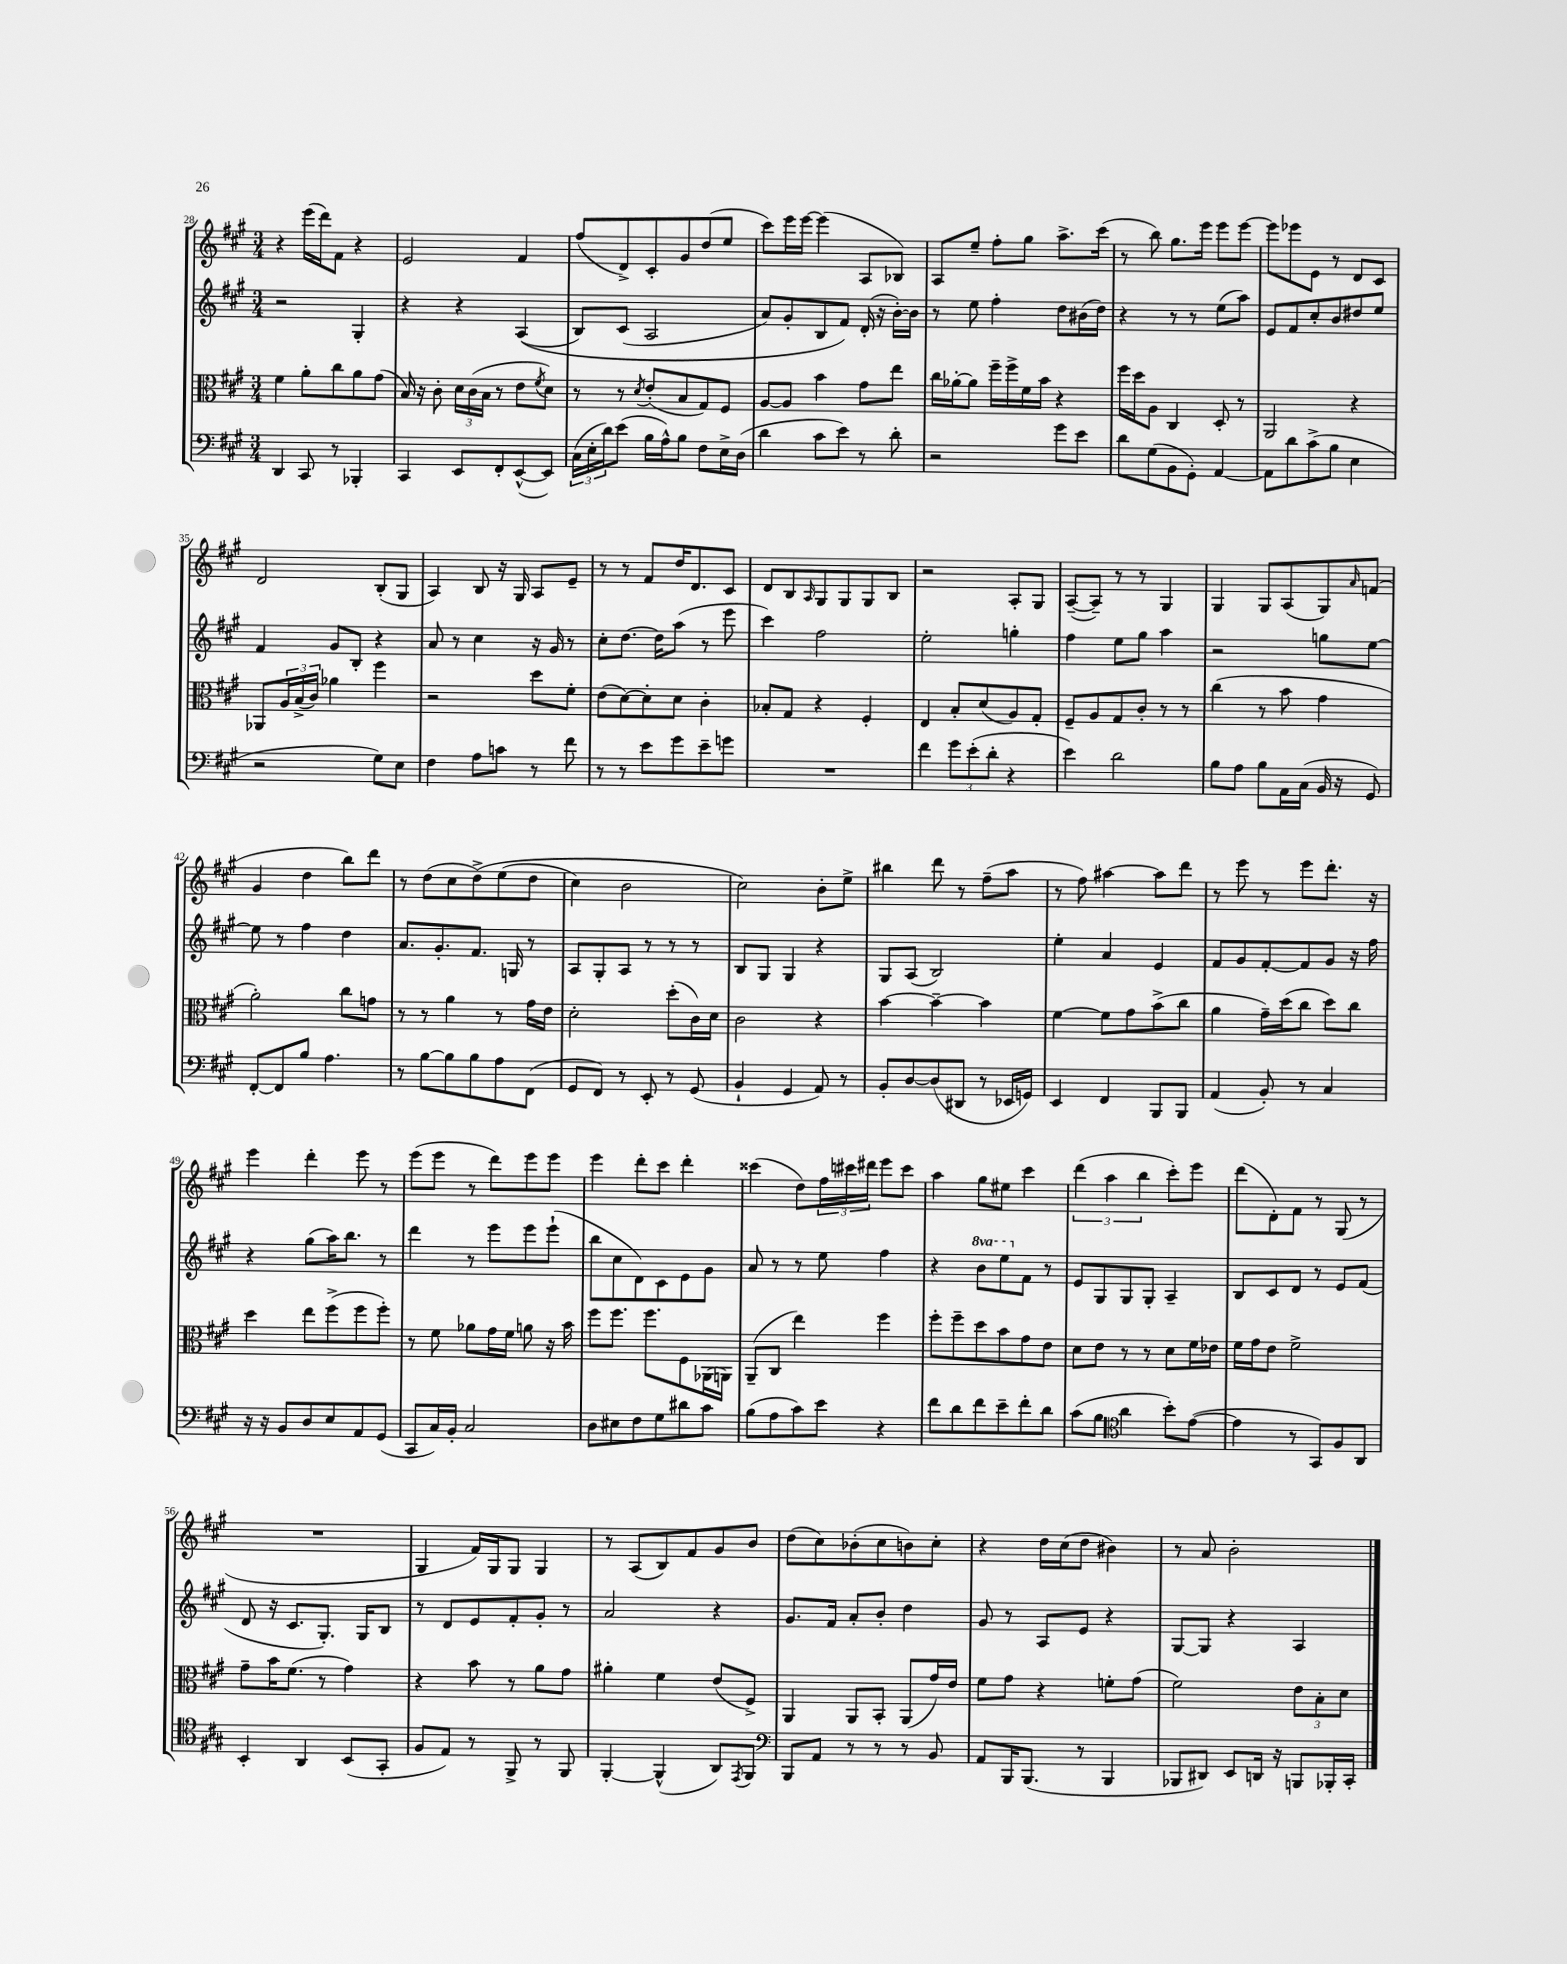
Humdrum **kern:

**kern	**kern	**kern	**kern
*part4	*part3	*part2	*part1
*staff4	*staff3	*staff2	*staff1
*clefF4	*clefC3	*clefG2	*clefG2
*k[f#c#g#]	*k[f#c#g#]	*k[f#c#g#]	*k[f#c#g#]
*M3/4	*M3/4	*M3/4	*M3/4
=28	=28	=28	=28
4DD/	4f#\	2r	4r
8CC#/	8a'\L	.	(16eee\LL
.	.	.	16ddd\J)
8r	8cc#\	.	8f#\J
4BBB-X'/	8a\	4G#'/	4r
.	(8g#\J	.	.
=29	=29	=29	=29
4CC#/	16B/)	4r	2e/
.	16r	.	.
.	8c#'\	.	.
8EE/L	24d\LL	4r	.
.	(24c#\	.	.
.	24B\JJ	.	.
8FF#'/	8r	.	.
([8EE^^/	8e\L	((4A/	4f#/
.	8qf#/	.	.
8EE/J])	8d\J)	.	.
=30	=30	=30	=30
(24C#\LL	8r	8B/L)	(8ff#/L
24E'\	.	.	.
24d\J)	.	.	.
(8e\J	8r	(8c#/J	8d^/)
.	8qd/	.	.
16B\LL	(8e'/L	2A/	8c#'/
16A^^\J)	.	.	.
8B\J	8B/	.	8g#/
8F#\L	8G#/)	.	(8dd/
16E^\L	8F#/J	.	8ee/J
(16D\JJ	.	.	.
=31	=31	=31	=31
4d\	[8A/L	8a/L)	8ccc#\L)
.	8A/J]	8g#'/	16eee\L
.	.	.	[16eee\JJ
8c#\L	4b\	8B/	(4eee\]
8e\J)	.	8f#/J)	.
8r	8g#\L	(16d'/	8A/L
.	.	16r	.
8d'\	8ee\J	[16b'\LL)	8B-X/J)
.	.	16b\JJ]	.
=32	=32	=32	=32
2r	16cc#\LL	8r	8A/L
.	[16a-X'\J	.	.
.	8a-\J]	8ee\	8ee~/J
.	16ff#~\LL	4ff#'\	8ff#'\L
.	16ff#^\	.	.
.	16f#\	.	8gg#\J
.	16b\JJ	.	.
8g#\L	4r	8dd\L	8.aa^\L
8e\J	.	(16b#X\L	.
.	.	16dd\JJ)	(16ccc#\Jk
=33	=33	=33	=33
8d\L	16ff#\LL	4r	8r
.	16dd\J	.	.
(8G#\	8A\J	.	8bb\)
8BB\	4C#/	8r	8.gg#\L
8GG#'\J)	.	8r	.
.	.	.	16eee\Jk
[4AA/	8D'/	(8ee\L	8eee\L
.	8r	8aa\J)	[8eee\J
=34	=34	=34	=34
8AA\L]	2AA/	8e/L	8eee\L]
8d\	.	8f#/	8eee-X\
(8c#^\	.	8cc#'/	8e\J
8B\J	.	8b/	8r
4E\	4r	8dd#X/	8d/L
.	.	8ee/J	8c#/J
!!LO:LB:g=z
=35	=35	=35	=35
2r	8AA-X/L	4f#/	2d/
.	24A/L	.	.
.	(24B^/	.	.
.	24c#/JJ)	.	.
.	4a-X\	8g#/L	.
.	.	8B'/J	.
8G#\L)	4ff#\	4r	(8B'/L
8E\J	.	.	8G#/J
=36	=36	=36	=36
4F#\	2r	8a/	4A/)
.	.	8r	.
8A\L	.	4cc#\	8B/
8cn\J	.	.	16r
.	.	.	16G#/
8r	8dd\L	16r	8A/L
.	.	16g#/	.
8f#\	8f#'\J	8r	8e~/J
=37	=37	=37	=37
8r	(8e\L	8cc#'\L	8r
8r	[8d\)	[8.dd\J	8r
8e\L	8d'\]	.	8f#/L
.	.	16dd\KL]	.
8g#\	8d\J	(8aa\J	16dd/K
.	.	.	8.d/
8e~\	4c#'\	8r	.
8gn\J	.	8eee\	8c#/J
=38	=38	=38	=38
2.r	8B-X'/L	4ccc#\)	8d/L
.	8G#/J	.	8B/
.	.	.	16qqA/
.	4r	2ff#\	8G#/
.	.	.	8G#/
.	4F#'/	.	8G#/
.	.	.	8B/J
=39	=39	=39	=39
4f#\	4E/	2ee'\	2r
12g#\L	8B'/L	.	.
(12e'\	.	.	.
.	(8d/	.	.
12d'\J	.	.	.
4r	8A/)	4ggn'\	8A'/L
.	8G#'/J	.	8G#/J
=40	=40	=40	=40
4e\)	8F#~/L	4ff#\	([8A~/L
.	8A/	.	8A~/J])
2d\	8G#/	8ee\L	8r
.	8c#'/J	8gg#\J	8r
.	8r	4aa\	4G#/
.	8r	.	.
=41	=41	=41	=41
8B\L	(4cc#\	2r	4G#/
8A\J	.	.	.
8B\L	8r	.	8G#/L
16AA\L	8b\	.	(8A/
(16C#\JJ	.	.	.
16BB/	4g#\	8ggn\L	8G#/)
16r	.	.	.
.	.	.	16qqa/
8GG#/)	.	[8ee\J	(8fn/J
!!LO:LB:g=z
=42	=42	=42	=42
[8FF#'/L	2a'\)	8ee\]	4g#/
8FF#/]	.	8r	.
8B/J	.	4ff#\	4dd\
4.A\	.	.	.
.	8cc#\L	4dd\	8bb\L)
.	8gn\J	.	8ddd\J
=43	=43	=43	=43
8r	8r	8.a/L	8r
[8B\L	8r	.	(8dd\L
.	.	8.g#'/	.
8B\]	4a\	.	8cc#\
8B\	.	8.f#/J	(8dd^\)
8A\	8r	.	(8ee\
.	.	16Gn/	.
(8FF#\J	16g#\LL	8r	8dd\J
.	16e\JJ	.	.
=44	=44	=44	=44
8GG#/L	2d'\	8A/L	4cc#\)
8FF#/J)	.	8G#'/	.
8r	.	8A/J	2b\
8EE'/	.	8r	.
8r	(8dd'\L	8r	.
(8GG#/	16c#\L)	8r	.
.	16d\JJ	.	.
=45	=45	=45	=45
4BB`/	2c#\	8B/L	2cc#\)
.	.	8G#/J	.
4GG#/	.	4G#/	.
8AA/)	4r	4r	8b'\L
8r	.	.	8ee^\J
=46	=46	=46	=46
8BB'/L	[4b\	8G#/L	4bb#X\
[8D/	.	(8A/J	.
(8D/]	4b~\_	2B/)	8ddd\
8DD#X/J	.	.	8r
8r	4b\]	.	(8ff#~\L
16EE-X/LL	.	.	8aa\J
16GGn/JJ)	.	.	.
=47	=47	=47	=47
4EE/	[4f#\	4ee'\	8r
.	.	.	8ff#\)
4FF#/	8f#\L]	4a/	[4aa#X\
.	8g#\	.	.
8BBB/L	(8b^\	4e/	8aa#\L]
8BBB/J	8cc#\J	.	8ddd\J
=48	=48	=48	=48
(4AA/	4a\	8f#/L	8r
.	.	8g#/	8eee\
8BB'/)	16g#~\LL)	[8f#'/	8r
.	(16dd\J	.	.
8r	8cc#\J	8f#/]	8eee\L
4C#/	8dd\L)	8g#/J	8.ddd'\J
.	8cc#\J	16r	.
.	.	16ff#\	16r
!!LO:LB:g=z
=49	=49	=49	=49
16r	4dd\	4r	4eee\
16r	.	.	.
8BB/L	.	.	.
8D/	8ee\L	(8gg#\L	4ddd'\
8E/	(8ff#^\	16aa\K)	.
.	.	8.bb\J	.
8AA/	8ff#\	.	8eee\
(8GG#/J	8ff#'\J)	8r	8r
=50	=50	=50	=50
8CC#/L	8r	4ddd\	(8eee\L
16C#/L)	8f#\	.	8eee\J
16BB'/JJ	.	.	.
2C#/	8a-X\L	8r	8r
.	16g#\L	8eee\L	8ddd\L)
.	16f#\JJ	.	.
.	8an\	8eee\	8eee\
.	16r	(8eee`\J	8eee\J
.	16b\	.	.
=51	=51	=51	=51
8D\L	8ff#\L	8bb\L	4eee\
8E#X\	8.ff#\J	8cc#\	.
8F#\	.	8d\)	8ddd'\L
.	8.ff#\L	.	.
8G#\	.	8c#\	8ccc#\J
8d#X\	8F#\	8e\	4ddd'\
8c#\J	(16AA-X\L	8g#\J	.
.	16AAn\JJ)	.	.
=52	=52	=52	=52
(8B\L	(8AA~/L	8a/	(4ccc##X\
8A\	8C#/J	8r	.
8c#\)	4ee\)	8r	8dd\L)
8e\J	.	8ee\	24ff#\L
.	.	.	24ccc#X\
.	.	.	24ddd#X\JJ
4r	4ff#\	4ff#\	8eee\L
.	.	.	8ccc#\J
=53	=53	=53	=53
8f#\L	8ff#'\L	4r	4aa\
8d\	8ff#~\	.	.
*	*	*8va	*
8f#\	8dd\	8bb\L	8gg#\L
8e~\	8b\	8eee\	8ee#X\J
*	*	*X8va	*
8f#'\	8g#\	8f#\J	4ccc#\
8d\J	8e\J	8r	.
=54	=54	=54	=54
(8c#\L	8d\L	8e/L	(6ddd\
8B\J	8e\J	8G#/	.
.	.	.	6aa\
*clefC4	*	*	*
4a\	8r	8G#/	.
.	.	.	6bb\
.	8r	8G#'/J	.
8b'\L)	8d\L	4A~/	8ccc#'\L)
([8e\J	16f#\L	.	8eee\J
.	16e-X\JJ	.	.
=55	=55	=55	=55
4e\]	16f#\LL	8B/L	(8ddd\L
.	16g#\J	.	.
.	8e\J	8c#/	8d'\)
8r	2f#^\	8d/J	8f#\J
8GG#/L)	.	8r	8r
8F#/	.	8e/L	(8G#/
8AA/J	.	(8f#/J	8r
!!LO:LB:g=z
=56	=56	=56	=56
4BB'/	8g#~\L	8d/	2.r
.	16b\K	16r	.
.	(8.f#\J	8.c#/L	.
4AA/	.	.	.
.	8r	8.G#'/J)	.
(8BB/L	4g#\)	.	.
.	.	16G#/KL	.
8GG#'/J	.	8B/J	.
=57	=57	=57	=57
8F#/L	4r	8r	4G#/
8E/J)	.	8d/L	.
8r	8b\	8e/	16f#/LL)
.	.	.	16G#/J
8FF#^/	8r	8f#'/	8G#/J
8r	8a\L	8g#'/J	4G#/
8FF#/	8g#\J	8r	.
=58	=58	=58	=58
[4FF#'/	4a#X'\	2a/	8r
.	.	.	(8A/L
(4FF#^^/]	4f#\	.	8B/)
.	.	.	8f#/
8AA/L)	(8e/L	4r	8g#/
8qEE/	.	.	.
8FF#/J	8F#^/J)	.	8b/J
=59	=59	=59	=59
*clefF4	*	*	*
8BBB/L	4AA/	8.g#/L	(8dd\L
8AA/J	.	.	8cc#\)
.	.	16f#/Jk	.
8r	8AA/L	8a'/L	(8b-X'\
8r	8BB'/J	8b'/J	8cc#\
8r	(8AA/L	4dd\	8bn\)
8BB/	16g#/L)	.	8cc#'\J
.	16e/JJ	.	.
=60	=60	=60	=60
8AA/L	8f#\L	8g#/	4r
16BBB/K	8g#\J	8r	.
(8.BBB/J	.	.	.
.	4r	8A/L	16dd\LL
.	.	.	(16cc#\J
8r	.	8e/J	8dd\J
4BBB/	8fn'\L	4r	4b#X\)
.	(8g#\J	.	.
=61	=61	=61	=61
8BBB-X/L	2f#\)	[8G#/L	8r
8DD#X/J)	.	8G#/J]	8a/
8EE/L	.	4r	2b'\
16DDn/Jk	.	.	.
16r	.	.	.
8BBBn/L	12e\L	4A/	.
.	12B'\	.	.
16BBB-X'/L	.	.	.
.	12d\J	.	.
16CC#'/JJ	.	.	.
==	==	==	==
*-	*-	*-	*-
